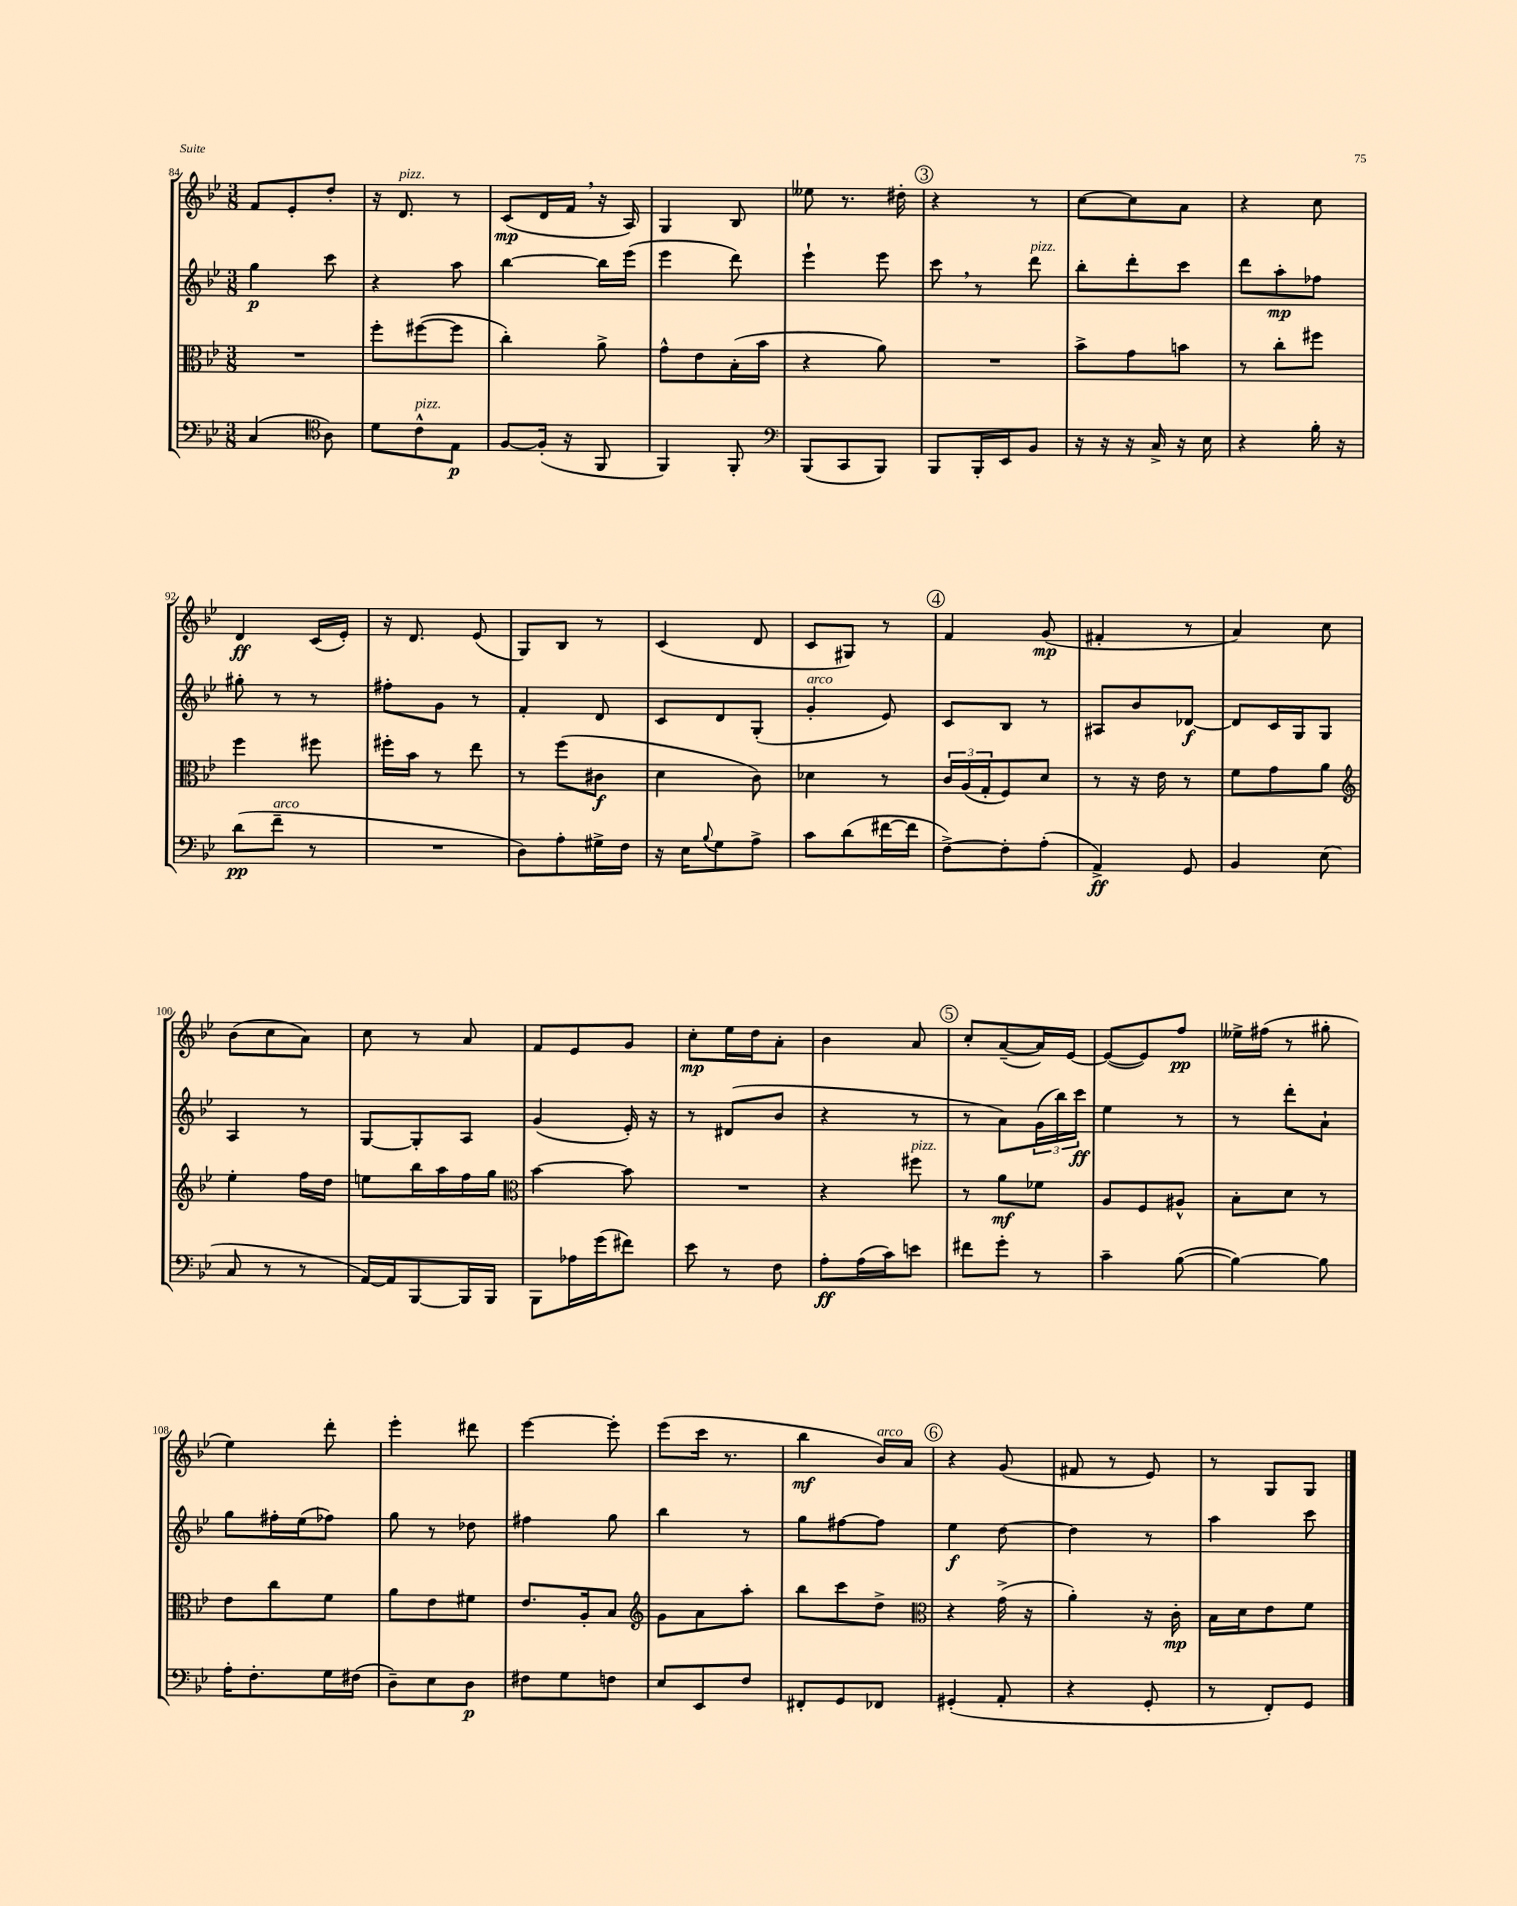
<<
\new StaffGroup <<
\new Staff = "s0" {
    \clef treble \key bes \major \numericTimeSignature \time 3/8
    f'8 ees'8-. d''8-. |
    r16 d'8.^\markup { \italic "pizz." } r8 |
    c'8\mp( d'16 f'16 \breathe r16 a16) |
    g4 bes8 |
    eeses''8 r8. dis''16-. |
    \mark \markup { \circle "3" } r4 r8 |
    c''8~ c''8 a'8 |
    r4 c''8 |
    d'4\ff c'16( ees'16-.) |
    r16 d'8. ees'8( |
    g8) bes8 r8 |
    c'4( d'8 |
    c'8 gis8) r8 |
    \mark \markup { \circle "4" } f'4 g'8\mp( |
    fis'4-. r8 |
    a'4) c''8 |
    bes'8( c''8 a'8) |
    c''8 r8 a'8 |
    f'8 ees'8 g'8 |
    c''8-.\mp ees''16 d''16 a'8-. |
    bes'4 a'8 |
    \mark \markup { \circle "5" } c''8-. a'8~--( a'16) ees'16~ |
    ees'8~( ees'8) f''8\pp |
    eeses''16-> fis''16( r8 gis''8-. |
    ees''4) d'''8-. |
    ees'''4-. dis'''8 |
    ees'''4~ ees'''8-. |
    ees'''8( c'''16 r8. |
    bes''4\mf bes'16^\markup { \italic "arco" }) a'16 |
    \mark \markup { \circle "6" } r4 g'8( |
    fis'8 r8 ees'8) |
    r8 g8 g8 \bar "|." |
}
\new Staff = "s1" {
    \clef treble \key bes \major \numericTimeSignature \time 3/8
    g''4\p c'''8 |
    r4 a''8 |
    bes''4~ bes''16 ees'''16( |
    ees'''4 d'''8) |
    ees'''4-! ees'''8 |
    \mark \markup { \circle "3" } c'''8 \breathe r8 d'''8^\markup { \italic "pizz." } |
    bes''8-. d'''8-. c'''8 |
    d'''8 a''8-.\mp fes''8 |
    gis''8-. r8 r8 |
    fis''8-. g'8 r8 |
    f'4-. d'8 |
    c'8 d'8 g8-.( |
    g'4-.^\markup { \italic "arco" } ees'8) |
    \mark \markup { \circle "4" } c'8 bes8 r8 |
    ais8 bes'8 des'8~\f |
    des'8 c'16 g16 g8 |
    a4 r8 |
    g8~ g8-. a8 |
    g'4( ees'16-.) r16 |
    r8 dis'8( bes'8 |
    r4 r8 |
    \mark \markup { \circle "5" } r8 a'8) \tuplet 3/2 { g'16( bes''16) c'''16\ff } |
    ees''4 r8 |
    r8 d'''8-. a'8-! |
    g''8 fis''16-. ees''16( fes''8) |
    g''8 r8 des''8 |
    fis''4 g''8 |
    bes''4 r8 |
    g''8 fis''8~ fis''8 |
    \mark \markup { \circle "6" } ees''4\f d''8~ |
    d''4 r8 |
    a''4 c'''8 \bar "|." |
}
\new Staff = "s2" {
    \clef alto \key bes \major \numericTimeSignature \time 3/8
    R4. |
    f''8-. fis''8~( fis''8 |
    c''4-.) a'8-> |
    g'8-^ ees'8 bes16-.( bes'16 |
    r4 a'8) |
    \mark \markup { \circle "3" } R4. |
    bes'8-> g'8 b'8 |
    r8 c''8-. fis''8 |
    f''4 fis''8 |
    fis''16-. bes'16 r8 ees''8 |
    r8 f''8( cis'8\f |
    d'4 c'8) |
    des'4 r8 |
    \mark \markup { \circle "4" } \tuplet 3/2 { c'16 a16( g16-. } f8) d'8 |
    r8 r16 ees'16 r8 |
    f'8 g'8 a'8 |
    \clef treble ees''4-. f''16 d''16 |
    e''8 bes''16 a''16 f''16 g''16 |
    \clef alto bes'4~ bes'8 |
    R4. |
    r4 fis''8^\markup { \italic "pizz." } |
    \mark \markup { \circle "5" } r8 a'8\mf fes'8 |
    a8 f8 ais8-^ |
    bes8-. d'8 r8 |
    ees'8 c''8 f'8 |
    a'8 ees'8 fis'8 |
    ees'8. a16-. bes8 |
    \clef treble g'8 a'8 a''8-. |
    bes''8 c'''8 d''8-> |
    \mark \markup { \circle "6" } \clef alto r4 g'16->( r16 |
    a'4-.) r16 c'16-.\mp |
    bes16 d'16 ees'8 f'8 \bar "|." |
}
\new Staff = "s3" {
    \clef bass \key bes \major \numericTimeSignature \time 3/8
    c4( \clef tenor a8) |
    d'8 c'8-^^\markup { \italic "pizz." } ees8\p |
    f8~ f16-.( r16 f,8 |
    f,4) f,8-. |
    \clef bass bes,,8( c,8 bes,,8) |
    \mark \markup { \circle "3" } bes,,8 bes,,16-. ees,16 bes,8 |
    r16 r16 r16 c16-> r16 ees16 |
    r4 bes16-. r16 |
    d'8\pp( f'8--^\markup { \italic "arco" } r8 |
    R4. |
    d8) a8-. gis16-> f16 |
    r16 ees16 \appoggiatura { bes8 } g8 a8-> |
    c'8 d'8( fis'16~ fis'16 |
    \mark \markup { \circle "4" } f8~->) f8-. a8-.( |
    a,4->\ff) g,8 |
    bes,4 ees8( |
    c8 r8 r8 |
    a,16~) a,16 bes,,8~ bes,,16 bes,,16 |
    bes,,8 aes16 g'16( fis'8) |
    ees'8 r8 f8 |
    a8-.\ff a16( c'16) e'8 |
    \mark \markup { \circle "5" } fis'8 g'8-. r8 |
    c'4-- bes8~( |
    bes4~) bes8 |
    a16-. f8.-. g16 fis16( |
    d8--) ees8 d8\p |
    fis8 g8 f8 |
    ees8 ees,8 f8 |
    fis,8-. g,8 fes,8 |
    \mark \markup { \circle "6" } gis,4-.( a,8-. |
    r4 g,8-. |
    r8 f,8-.) g,8 \bar "|." |
}
>>
>>
\layout { \context { \Score currentBarNumber = #84 } }
